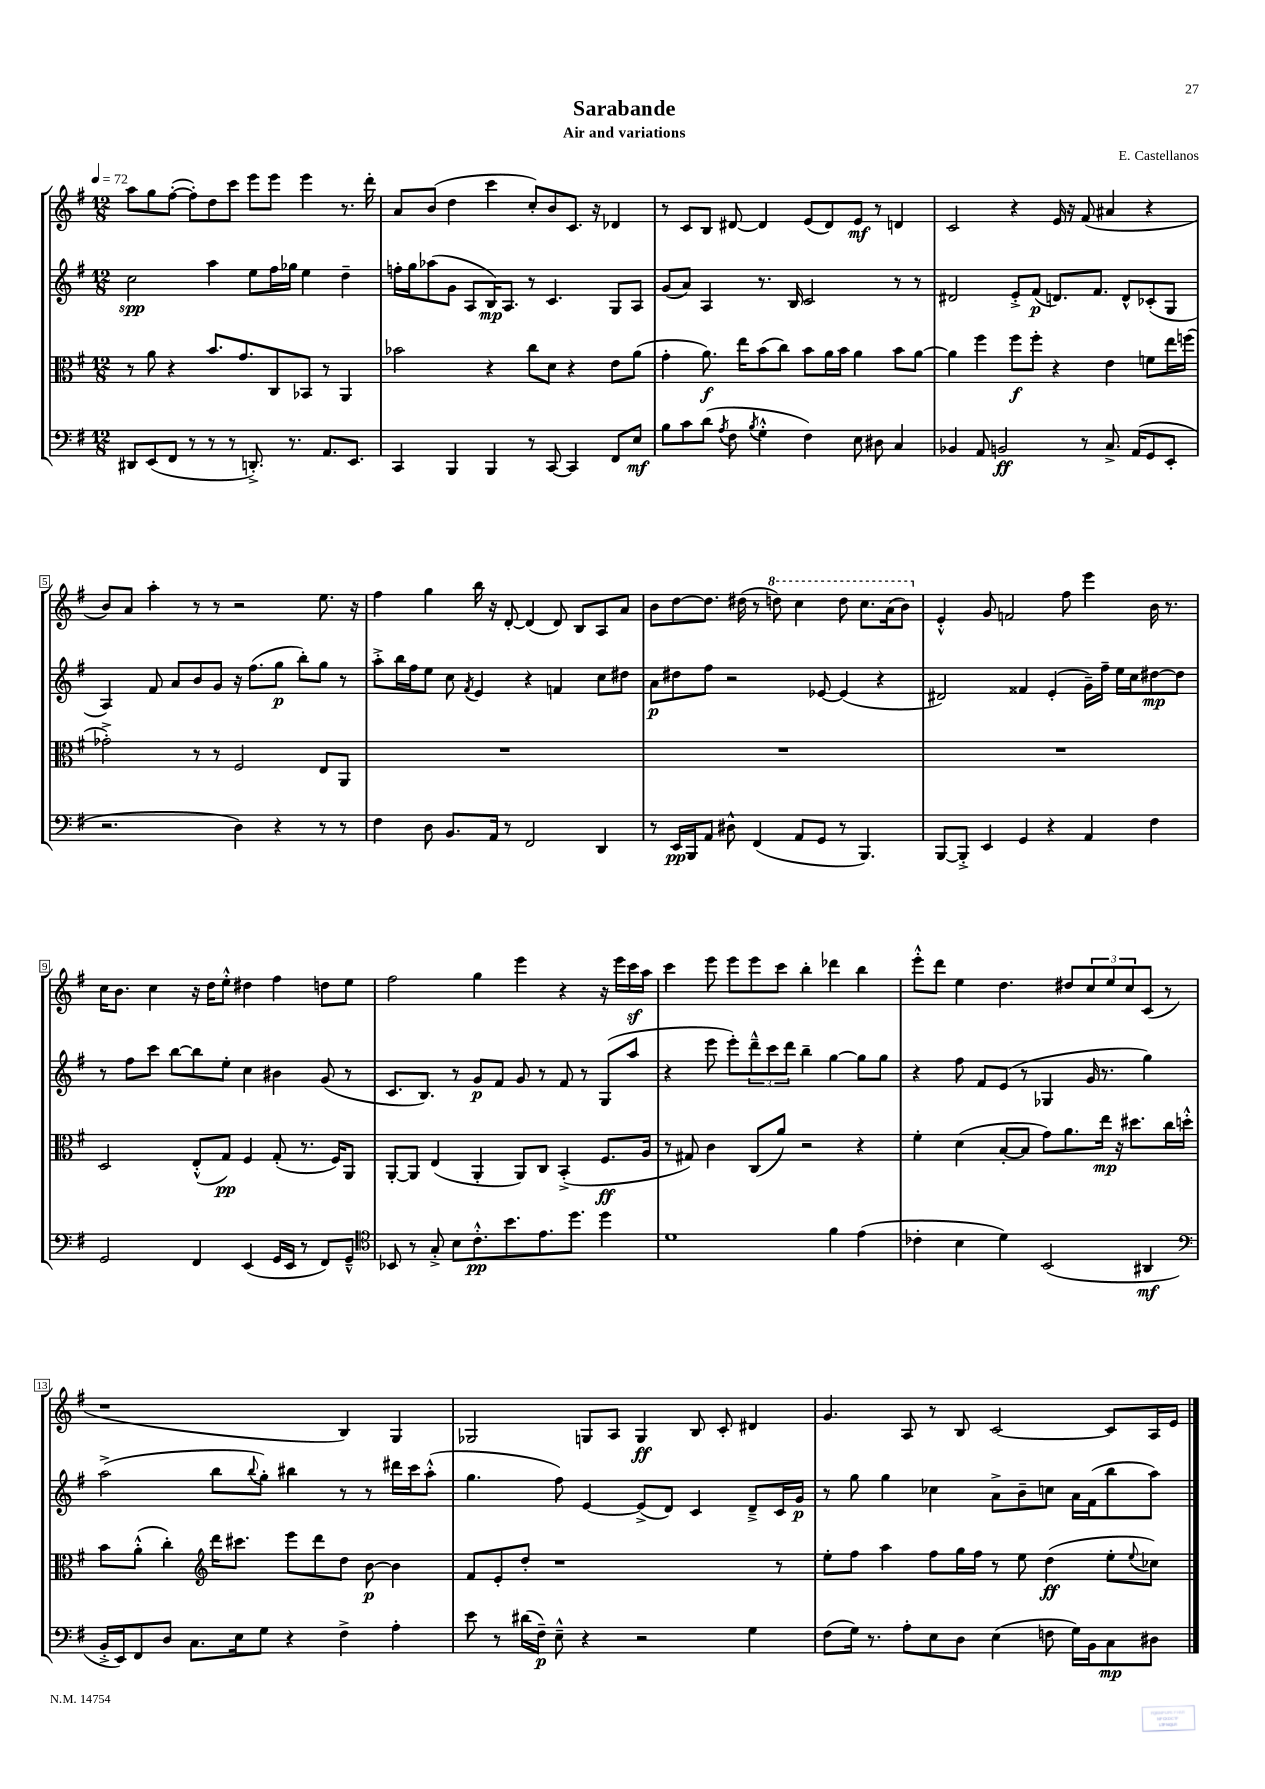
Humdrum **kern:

**kern	**dynam	**kern	**dynam	**kern	**dynam	**kern	**dynam
*part4	*part4	*part3	*part3	*part2	*part2	*part1	*part1
*staff4	*staff4	*staff3	*staff3	*staff2	*staff2	*staff1	*staff1
*clefF4	*	*clefC3	*	*clefG2	*	*clefG2	*
*k[f#]	*	*k[f#]	*	*k[f#]	*	*k[f#]	*
*M12/8	*	*M12/8	*	*M12/8	*	*M12/8	*
*MM72	*	*MM72	*	*MM72	*	*MM72	*
=1	=1	=1	=1	=1	=1	=1	=1
8DD#X/L	.	8r	.	2cc\	spp	8aa\L	.
(8EE/	.	8a\	.	.	.	8gg\	.
8FF#/J	.	4r	.	.	.	([8ff#'\J	.
8r	.	.	.	.	.	8ff#'\L])	.
8r	.	8.b/L	.	4aa\	.	8dd\	.
8r	.	.	.	.	.	8ccc\J	.
.	.	8.g/	.	.	.	.	.
8.DDn'^/)	.	.	.	8ee\L	.	8eee\L	.
.	.	8C/	.	16ff#\L	.	8eee\J	.
8.r	.	.	.	16gg-X\JJ	.	.	.
.	.	8BB-X/J	.	4ee\	.	4eee\	.
8.AA/L	.	8r	.	.	.	.	.
.	.	4AA/	.	4dd~\	.	8.r	.
8.EE/J	.	.	.	.	.	.	.
.	.	.	.	.	.	16ddd'\	.
=2	=2	=2	=2	=2	=2	=2	=2
4CC/	.	2b-X\	.	16ffn'\LL	.	8a/L	.
.	.	.	.	16gg\J	.	.	.
.	.	.	.	(8aa-X\	.	(8b/J	.
4BBB/	.	.	.	8g\J	.	4dd\	.
.	.	.	.	8A/L	.	.	.
4BBB/	.	4r	.	16B/K)	mp	4ccc\	.
.	.	.	.	8.A/J	.	.	.
8r	.	8cc\L	.	8r	.	8cc'/L)	.
[8CC/	.	8d\J	.	4.c/	.	8b/	.
4CC/]	.	4r	.	.	.	8.c/J	.
.	.	.	.	.	.	16r	.
8FF#/L	.	8e\L	.	8G/L	.	4d-X/	.
8E/J	mf	(8a\J	.	8A/J	.	.	.
=3	=3	=3	=3	=3	=3	=3	=3
8B\L	.	4g'\	.	(8g/L	.	8r	.
8c\	.	.	.	8a/J)	.	8c/L	.
(8d\J	.	8.a\)	f	4A/	.	8B/J	.
8qA/	.	.	.	.	.	.	.
8F#\	.	.	.	.	.	[8d#X/	.
.	.	16ee\KL	.	.	.	.	.
8qB/	.	.	.	.	.	.	.
4G'^^\	.	(8b\	.	8.r	.	4d#/]	.
.	.	8cc\J)	.	.	.	.	.
.	.	.	.	16B/	.	.	.
4F#\)	.	8b\L	.	2c/	.	(8e/L	.
.	.	16a\L	.	.	.	8d#/)	.
.	.	16b\JJ	.	.	.	.	.
8E\	.	4a\	.	.	.	8e/J	mf
8D#X\	.	.	.	.	.	8r	.
4C/	.	8b\L	.	8r	.	4dn/	.
.	.	[8a\J	.	8r	.	.	.
=4	=4	=4	=4	=4	=4	=4	=4
4BB-X/	.	4a\]	.	2d#X/	.	2c/	.
8AA/	.	4ff#\	.	.	.	.	.
2BBn/	ff	.	.	.	.	.	.
.	.	8ff#\L	f	8e'^/L	.	4r	.
.	.	8ff#'\J	.	(8f#/J	p	.	.
.	.	4r	.	8.dn/L)	.	16e/	.
.	.	.	.	.	.	16r	.
8r	.	.	.	.	.	(8f#/	.
.	.	.	.	8.f#/J	.	.	.
8.C^/	.	4e\	.	.	.	4a#X/	.
.	.	.	.	8d^^/L	.	.	.
(16AA/KL	.	.	.	.	.	.	.
8GG/	.	8fn\L	.	(8c-X'/	.	4r	.
8EE'/J	.	16ee\L	.	8G/J	.	.	.
.	.	(16ffn\JJ	.	.	.	.	.
!!LO:LB:g=z
=5	=5	=5	=5	=5	=5	=5	=5
2.r	.	2g-X'^\)	.	4A/)	.	8b/L)	.
.	.	.	.	.	.	8a/J	.
.	.	.	.	8f#/	.	4aa'\	.
.	.	.	.	8a/L	.	.	.
.	.	8r	.	8b/	.	8r	.
.	.	8r	.	8g/J	.	8r	.
4D\)	.	2F#/	.	16r	.	2r	.
.	.	.	.	(8.ff#\L	.	.	.
4r	.	.	.	8gg\J	p	.	.
.	.	.	.	8bb'\L)	.	.	.
8r	.	8E/L	.	8gg\J	.	8.ee\	.
8r	.	8AA/J	.	8r	.	.	.
.	.	.	.	.	.	16r	.
=6	=6	=6	=6	=6	=6	=6	=6
4F#\	.	1.r	.	8aa'^\L	.	4ff#\	.
.	.	.	.	16bb\L	.	.	.
.	.	.	.	16ff#\J	.	.	.
8D\	.	.	.	8ee\J	.	4gg\	.
8.BB/L	.	.	.	8cc\	.	.	.
.	.	.	.	8qf#/	.	.	.
.	.	.	.	4e/	.	16bb\	.
16AA/Jk	.	.	.	.	.	16r	.
8r	.	.	.	.	.	[8d'/	.
2FF#/	.	.	.	4r	.	(4d/]	.
.	.	.	.	4fn/	.	8d/)	.
.	.	.	.	.	.	8B/L	.
4DD/	.	.	.	8cc\L	.	8A/	.
.	.	.	.	8dd#X\J	.	8a/J	.
=7	=7	=7	=7	=7	=7	=7	=7
8r	.	1.r	.	8a\L	p	8b\L	.
16EE/LL	pp	.	.	8dd#X\	.	[8dd\	.
16BBB/J	.	.	.	.	.	.	.
8AA/J	.	.	.	8ff#\J	.	8.dd\J]	.
8D#X^^\	.	.	.	2r	.	.	.
.	.	.	.	.	.	(16dd#X\	.
(4FF#/	.	.	.	.	.	8r	.
*	*	*	*	*	*	*8va	*
.	.	.	.	.	.	8dddn\)	.
8AA/L	.	.	.	.	.	4ccc\	.
8GG/J	.	.	.	[8e-X/	.	.	.
8r	.	.	.	(4e-/]	.	8ddd\	.
4.BBB/)	.	.	.	.	.	8.ccc\L	.
.	.	.	.	4r	.	.	.
.	.	.	.	.	.	(16aa\k	.
.	.	.	.	.	.	8bb\J)	.
=8	=8	=8	=8	=8	=8	=8	=8
*	*	*	*	*	*	*X8va	*
[8BBB/L	.	1.r	.	2d#X/)	.	4e'^^/	.
8BBB'^/J]	.	.	.	.	.	.	.
4EE/	.	.	.	.	.	8g/	.
.	.	.	.	.	.	2fn/	.
4GG/	.	.	.	4f##X/	.	.	.
4r	.	.	.	(4e'/	.	.	.
.	.	.	.	.	.	8ff#\	.
4AA/	.	.	.	16g~\LL)	.	4eee\	.
.	.	.	.	16ff#~\JJ	.	.	.
.	.	.	.	16ee\LL	.	.	.
.	.	.	.	16cc\J	.	.	.
4F#\	.	.	.	[8dd#X\	mp	16b\	.
.	.	.	.	.	.	8.r	.
.	.	.	.	8dd#\J]	.	.	.
!!LO:LB:g=z
=9	=9	=9	=9	=9	=9	=9	=9
2GG/	.	2D/	.	8r	.	16cc\KL	.
.	.	.	.	.	.	8.b\J	.
.	.	.	.	8ff#\L	.	.	.
.	.	.	.	8ccc\J	.	4cc\	.
.	.	.	.	[8bb\L	.	.	.
4FF#/	.	(8E'^^/L	.	8bb\]	.	16r	.
.	.	.	.	.	.	16dd\KL	.
.	.	8G/J)	pp	8ee'\J	.	8ee'^^\J	.
(4EE/	.	4F#/	.	4cc\	.	4dd#X\	.
16GG/LL	.	(8G'/	.	4b#X\	.	4ff#\	.
16EE/JJ	.	.	.	.	.	.	.
8r	.	8.r	.	.	.	.	.
8FF#/L)	.	.	.	(8g/	.	8ddn\L	.
.	.	16F#/KL)	.	.	.	.	.
8GG~^^/J	.	8AA/J	.	8r	.	8ee\J	.
=10	=10	=10	=10	=10	=10	=10	=10
*clefC4	*	*	*	*	*	*	*
8BB-X/	.	[8AA'/L	.	8.c/L	.	2ff#\	.
8r	.	8AA/J]	.	.	.	.	.
.	.	.	.	8.B/J)	.	.	.
8G'^/	.	(4E/	.	.	.	.	.
8B\L	.	.	.	8r	.	.	.
8.c'^^\	pp	4AA'/	.	8g/L	p	4gg\	.
.	.	.	.	8f#/J	.	.	.
8.b\	.	.	.	.	.	.	.
.	.	8AA/L)	.	8g/	.	4eee\	.
8.e\	.	8C/J	.	8r	.	.	.
.	.	(4BB'^/	.	8f#/	.	4r	.
8.dd\J	.	.	.	.	.	.	.
.	.	.	.	8r	.	.	.
4dd\	.	8.F#/L	ff	(8G/L	.	16r	.
.	.	.	.	.	.	16eee\LL	.
.	.	.	.	8aa/J	.	16cccz\	.
.	.	16A/Jk	.	.	.	16aa\JJ	.
=11	=11	=11	=11	=11	=11	=11	=11
1d	.	8r	.	4r	.	4ccc\	.
.	.	8G#X/)	.	.	.	.	.
.	.	4c\	.	8eee\	.	8eee\	.
.	.	.	.	8eee'\L)	.	8eee\L	.
.	.	(8C/L	.	12ddd~^^\	.	8eee\	.
.	.	.	.	12ccc\	.	.	.
.	.	8a/J)	.	.	.	8ccc\J	.
.	.	.	.	12ddd\J	.	.	.
.	.	2r	.	4bb~\	.	4bb'\	.
4f#\	.	.	.	[4gg\	.	4ddd-X\	.
(4e\	.	4r	.	8gg\L]	.	4bb\	.
.	.	.	.	8gg\J	.	.	.
=12	=12	=12	=12	=12	=12	=12	=12
4c-X'\	.	4f#'\	.	4r	.	8eee'^^\L	.
.	.	.	.	.	.	8ddd\J	.
4B\	.	(4d\	.	8ff#\	.	4ee\	.
.	.	.	.	8f#/L	.	.	.
4d\)	.	[8B'/L	.	(8e/J	.	4.dd\	.
.	.	8B/J]	.	8r	.	.	.
(2BB/	.	8g\L)	.	4G-X/	.	.	.
.	.	8.a\	.	.	.	8dd#X/L	.
.	.	.	.	16g/	.	12cc/	.
.	.	16ee\Jk	mp	8.r	.	.	.
.	.	.	.	.	.	12ee/	.
.	.	16r	.	.	.	.	.
.	.	.	.	.	.	12cc/	.
.	.	8.dd#X\L	.	.	.	.	.
4AA#X/	mf	.	.	4gg\)	.	(8c/J	.
.	.	16cc\L	.	.	.	8r	.
.	.	16ddn'^^\JJ	.	.	.	.	.
!!LO:LB:g=z
=13	=13	=13	=13	=13	=13	=13	=13
*clefF4	*	*	*	*	*	*	*
16BB'^/LL	.	8b\L	.	(2aa^\	.	1r	.
16EE/J)	.	.	.	.	.	.	.
8FF#/	.	(8a'^^\J	.	.	.	.	.
8D/J	.	4cc'\)	.	.	.	.	.
8.C\L	.	.	.	.	.	.	.
*	*	*clefG2	*	*	*	*	*
.	.	16ddd\KL	.	8bb\L	.	.	.
16E\k	.	8.ccc#X\J	.	.	.	.	.
.	.	.	.	8qqbb/	.	.	.
8G\J	.	.	.	8gg'\J)	.	.	.
4r	.	8eee\L	.	4bb#X\	.	.	.
.	.	8ddd\	.	.	.	.	.
4F#^\	.	8dd\J	.	8r	.	4B/)	.
.	.	[8b\	p	8r	.	.	.
4A'\	.	4b\]	.	16ddd#X\LL	.	4G/	.
.	.	.	.	16ccc\J	.	.	.
.	.	.	.	(8aa'^^\J	.	.	.
=14	=14	=14	=14	=14	=14	=14	=14
8e\	.	8f#/L	.	4.gg\	.	2G-X/	.
8r	.	8e'/	.	.	.	.	.
(16d#X\LL	.	8dd'/J	.	.	.	.	.
16F#~\JJ)	p	.	.	.	.	.	.
8E~^^\	.	1r	.	8ff#\)	.	.	.
4r	.	.	.	[4e/	.	8Gn/L	.
.	.	.	.	.	.	8A/J	.
2r	.	.	.	(8e^/L]	.	4G/	ff
.	.	.	.	8d/J)	.	.	.
.	.	.	.	4c/	.	8B/	.
.	.	.	.	.	.	8c'/	.
4G\	.	.	.	8d~^/L	.	4d#X/	.
.	.	8r	.	16c/L	.	.	.
.	.	.	.	16g/JJ	p	.	.
=15	=15	=15	=15	=15	=15	=15	=15
(8F#\L	.	8ee'\L	.	8r	.	4.g/	.
16G\Jk)	.	8ff#\J	.	8gg\	.	.	.
8.r	.	.	.	.	.	.	.
.	.	4aa\	.	4gg\	.	.	.
8A'\L	.	.	.	.	.	8A/	.
8E\	.	8ff#\L	.	4cc-X\	.	8r	.
8D\J	.	16gg\L	.	.	.	8B/	.
.	.	16ff#\JJ	.	.	.	.	.
(4E\	.	8r	.	8a^\L	.	[2c/	.
.	.	8ee\	.	8b~\	.	.	.
8Fn\	.	(4dd\	ff	8ccn\J	.	.	.
16G\LL)	.	.	.	16a\LL	.	.	.
16BB\J	.	.	.	(16f#\J	.	.	.
8C\	mp	8ee'\L	.	8bb\	.	8c/L]	.
.	.	8qqee/	.	.	.	.	.
8D#X\J	.	8cc-X\J)	.	8aa\J)	.	16A/L	.
.	.	.	.	.	.	16e/JJ	.
==	==	==	==	==	==	==	==
*-	*-	*-	*-	*-	*-	*-	*-
